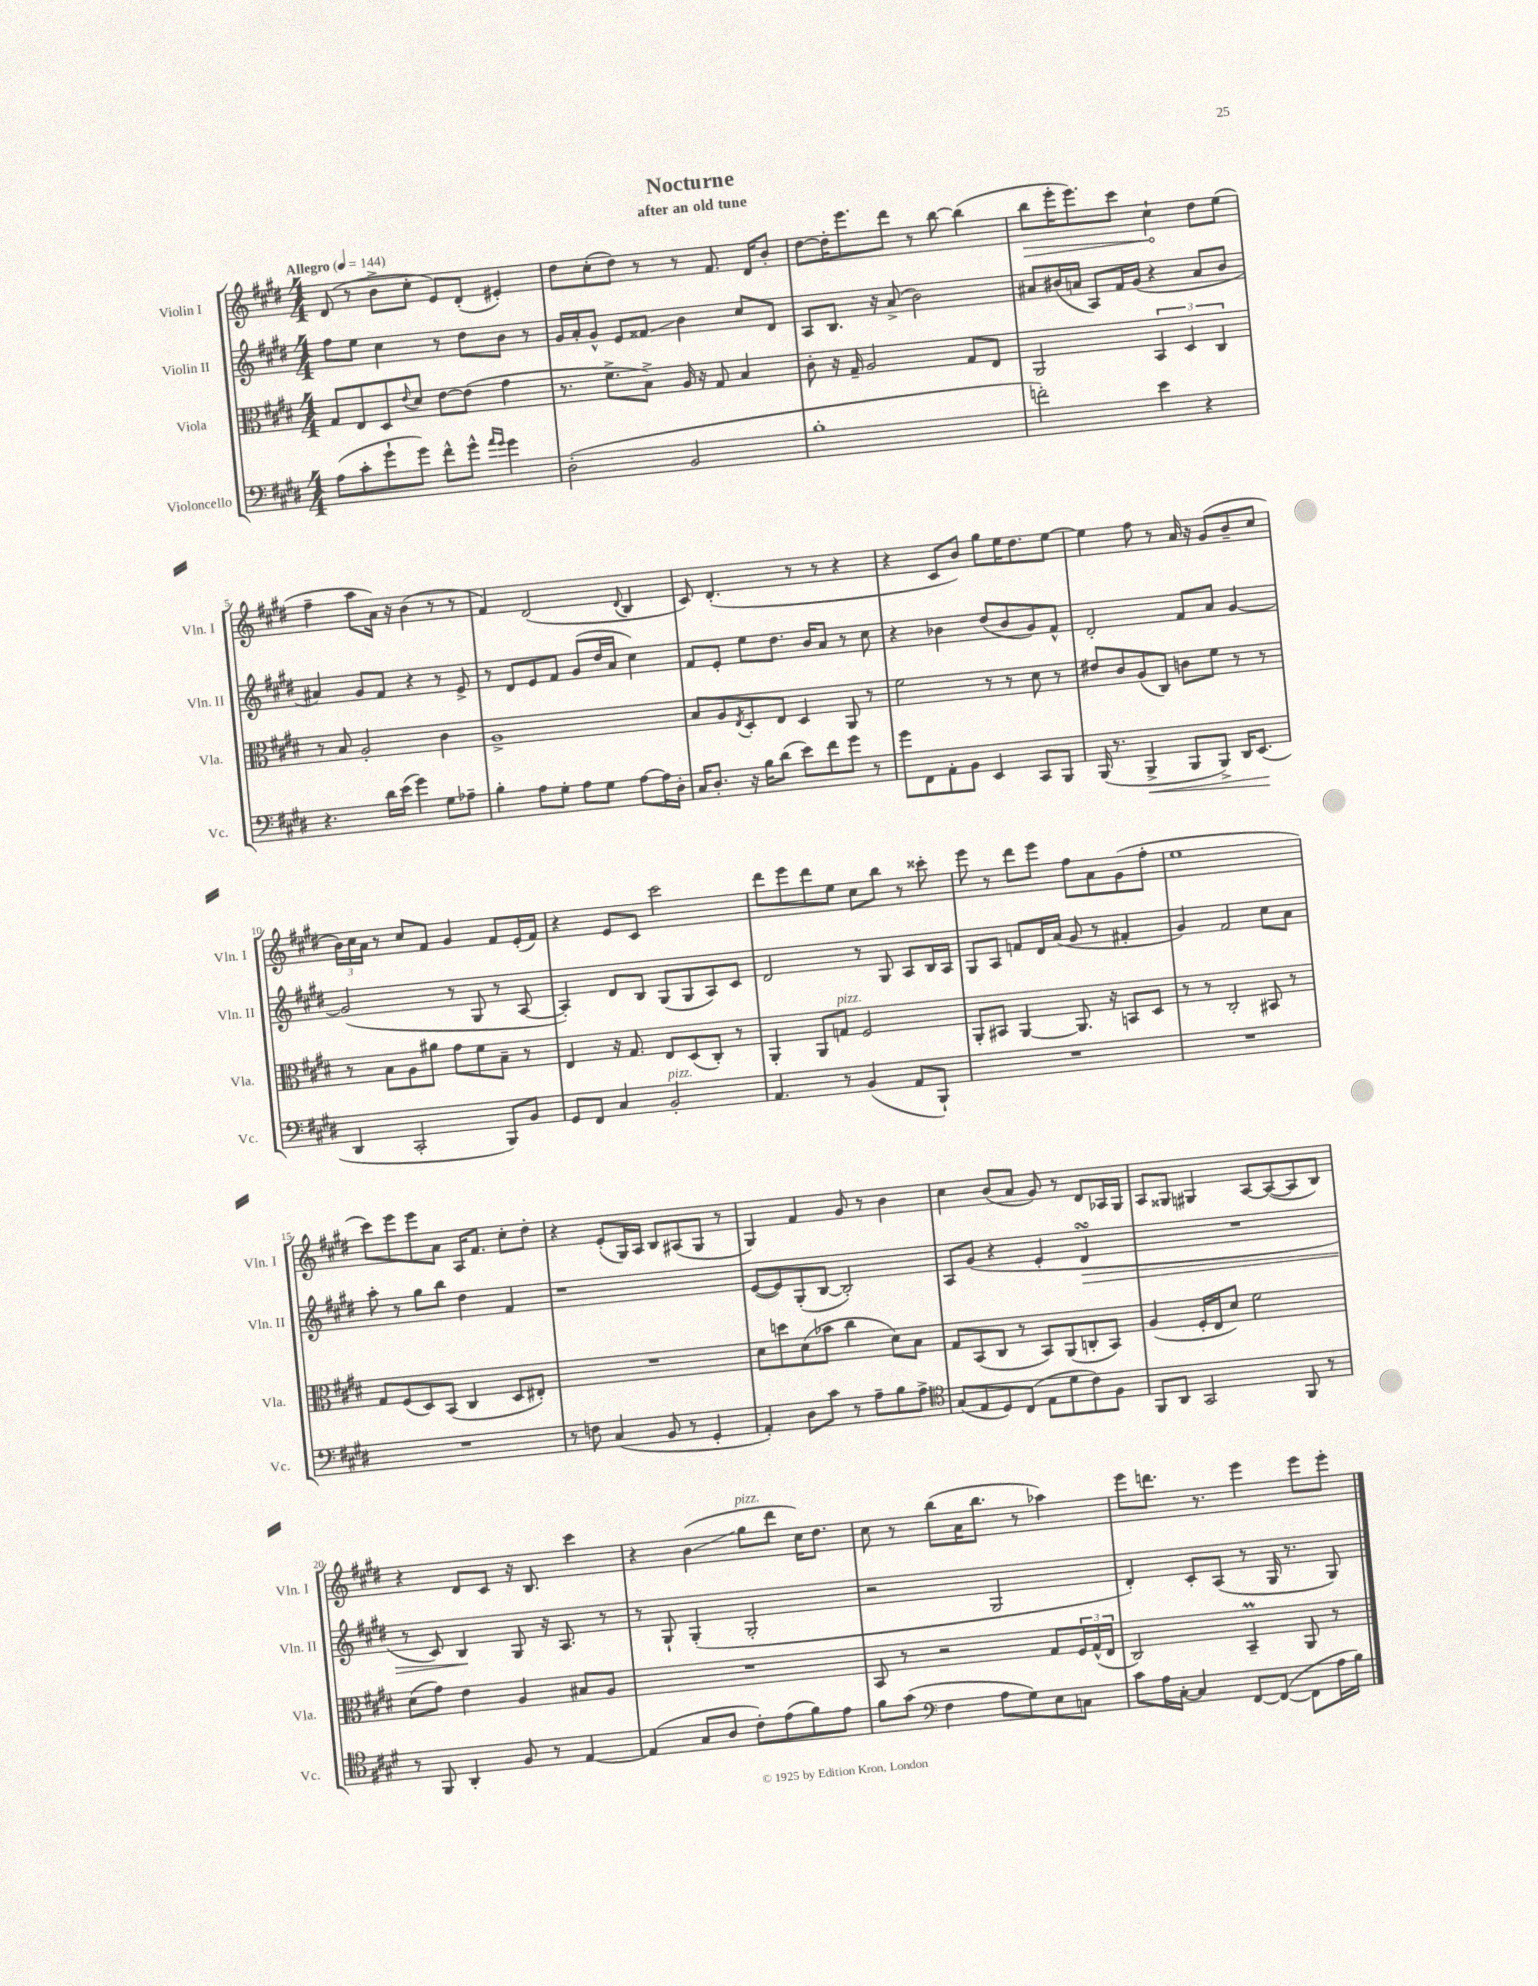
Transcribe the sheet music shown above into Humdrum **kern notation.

**kern	**kern	**kern	**kern
*staff4	*staff3	*staff2	*staff1
*clefF4	*clefC3	*clefG2	*clefG2
*k[f#c#g#d#]	*k[f#c#g#d#]	*k[f#c#g#d#]	*k[f#c#g#d#]
*M4/4	*M4/4	*M4/4	*M4/4
*MM144	*MM144	*MM144	*MM144
(8A	8G#	8ff#	(8d#
8c#'	8E	8ee	8r
8g#`	8D#	4cc#	8b^
.	8qqe	.	.
8g#)	8d#	.	8cc#'
8f#^^	[8e	8r	8e)
8g#^^	(8e]	8dd#	(8d#'
16qqa	.	.	.
16qqg#	.	.	.
4g#	4g#	8b	4e#')
.	.	8r	.
=	=	=	=
(2D#'	8.r	16g#	8dd#
.	.	16a'	.
.	.	8g#^^	(8cc#'
.	8.f#^	.	.
.	.	8e	8dd#)
.	8B^)	8f##	8r
2BB	16A	4b	8r
.	16r	.	.
.	8G#	.	8.f#
.	4B	8cc#	.
.	.	.	16d#
.	.	8d#	8b'
=	=	=	=
1B'	8c#'	8A	[8dd#
.	16r	8.B	16dd#']
.	16G#~	.	8.eee
.	2A	.	.
.	.	16r	.
.	.	(8a^	8ddd#
.	.	2b)	8r
.	.	.	[8bb
.	8G#	.	(4bb]
.	8E	.	.
=	=	=	=
2f')	2AA	8a#	8bb
.	.	(16b#	16eee'
.	.	16a	8.eee)
.	.	8A)	.
.	.	16f#	8ccc#
.	.	(16g#	.
4e	6BB	4r	4cc#`
.	6D#	.	.
4r	.	8a	8dd#
.	6C#	.	.
.	.	8b#	(8ee
=	=	=	=
4.r	8r	4a#)	4ff#~
.	8B	.	.
.	2A'	8g#	8aa
16d#	.	8f#	16a)
(16e	.	.	16r
4g#)	.	4r	(4b
8G#	4c#	8r	8r
8A-~	.	8e^	8r
=	=	=	=
4B'	1A^	8r	4f#)
.	.	8d#	.
8A	.	8e	(2d#
8G#'	.	8f#	.
8A	.	(8g#	.
8G#	.	16dd#	.
.	.	16a	.
.	.	.	8qqd#
[8A	.	4cc#)	4B
16A]	.	.	.
16D#'	.	.	.
=	=	=	=
16C#	8B	8f#	8c#)
8.D#'	.	.	.
.	8A	8e'	(4.d#'
.	8qE	.	.
16r	8D#'	8ee	.
16B	.	.	.
(8d#	8E	8.dd#	.
8e)	4D#	.	8r
.	.	16b	.
8f#	.	8a	8r
8g#	8AA	8r	4r
8r	8r	8cc#	.
=	=	=	=
8g#	2f#	4r	4r
8FF#	.	.	.
8AA'	.	4b-	8c#
8BB	.	.	8b)
4EE	8r	(8dd#	8gg#
.	8r	8b-	16ee
.	.	.	8.dd#
8CC#	8d#	8g#)	.
8BBB	8r	8f#^^	[8ee
=	=	=	=
(16BBB	8e#	2d#'	4ee]
8.r	.	.	.
.	8c#	.	.
4BBB^	(8A	.	8ff#
.	8C#)	.	8r
8BBB	8c	8f#	16a
.	.	.	16r
8BBB^)	8f#	8a	(8g#
16DD#	8r	[4g#	8b~
(8.EE	.	.	.
.	8r	.	8cc#
=	=	=	=
4DD#	8r	(2g#]	24b)
.	.	.	24cc#
.	.	.	24a
.	8B	.	8r
2CC#'	8A	.	8cc#
.	8a#	.	8f#
.	8g#	8r	4g#
.	8f#	8G#	.
8BBB)	8B~	8r	8f#
8BB	8r	[8A	(16e'
.	.	.	16f#)
=	=	=	=
8GG#	4E	4A'])	4r
8FF#	.	.	.
4C#	16r	8d#	8e
.	8.G#	.	.
.	.	8B	8c#
2BB'	8E	(8G#	2ccc#
.	(8D#	8G#	.
.	8C#')	8A)	.
.	8r	8c#	.
=	=	=	=
4.AA	4AA'	2d#	8ddd#
.	.	.	8eee
.	8AA	.	8ddd#
8r	8G	.	8ee
(4BB	2F#	8r	8cc#
.	.	8G#	8bb
8AA	.	8A	8r
8BBB`)	.	16B	8ccc##'
.	.	16A	.
=	=	=	=
1r	8AA'	8G#	8eee
.	8BB#	8A	8r
.	[4AA	8f	8ddd#
.	.	16d#	8eee
.	.	(16a	.
.	8.AA]	8g#	8ff#
.	.	8r	8a
.	16r	.	.
.	8BB	4f#'	(8g#
.	8D#	.	8ff#'
=	=	=	=
1r	8r	4g#)	1ee
.	8r	.	.
.	2C#'	2f#	.
.	8BB#	8cc#	.
.	8r	8a	.
=	=	=	=
1r	8G#	8aa'	8ccc#)
.	(8F#	8r	8eee
.	8D#)	8gg#	8eee
.	(8BB	8bb	8a
.	4C#	4dd#	16A
.	.	.	8.f#
.	8D#	4f#	8cc#'
.	8E#')	.	8dd#'
=	=	=	=
8r	1r	1r	4r
8F	.	.	.
(4C#	.	.	(8e'
.	.	.	16G#)
.	.	.	16A
8BB	.	.	8B
8r	.	.	(8A#
4GG#'	.	.	8G#
.	.	.	8r
=	=	=	=
4AA')	8d#	([8e	4G#)
.	8dd	8e])	.
8D#	(8d#	(8G#'	4f#
8c#	8b-	[8B	.
8r	4cc#	2B'])	8g#
8A~	.	.	8r
8B	8d#)	.	4b
8A^	8B	.	.
=	=	=	=
*clefC4	*	*	*
(8G#	8G#	8A	4cc#
8E	(8BB	(8g#	.
8D#)	8C#	4r	(8b
(8C#	8r	.	8a
8E	8BB)	4e'	8g#)
8d#	(8AA	.	8r
8c#)	8C'	4d#	8d#
8F#	8BB)	.	16A-
.	.	.	16G#
=	=	=	=
8FF#	(4A	1r	8A
8AA	.	.	8G##
2GG#	16F#'	.	4G#
.	16E	.	.
.	8d#)	.	.
.	2f#	.	[8A
.	.	.	(8A_
8FF#	.	.	8A]
8r	.	.	8B)
=	=	=	=
8r	(8d#	8r	4r
8FF#	8g#)	8c#)	.
4AA'	4e	4B	8d#
.	.	.	8c#
8F#	4A	8G#	16r
.	.	.	8.B
8r	.	16r	.
.	.	8.A	.
[4E	8B#	.	4ccc#
.	8A	8r	.
=	=	=	=
(4E]	1r	8r	4r
.	.	8G#`	.
8G#	.	(4G#'	(4b
8A	.	.	.
8c#')	.	2G#'	8gg#
(8e	.	.	8ddd#
8f#)	.	.	16cc#)
.	.	.	8.dd#
8e	.	.	.
=	=	=	=
8f#	8BB	2r	8cc#
(8g#	8r	.	8r
*clefF4	*	*	*
4F#	2r	.	(8bb
.	.	.	16a
.	.	.	8.bb
8A	.	2G#	.
8G#)	.	.	8r
8E	8G#	.	4aa-)
8C	24F#	.	.
.	(24G#^^	.	.
.	24E	.	.
=	=	=	=
8c#	2C#)	4d#')	8eee
16A	.	.	8.ddd
[16C#'	.	.	.
4C#]	.	8c#'	.
.	.	.	8.r
.	.	(8A	.
[8FF#	4BB~	8r	4eee
(8FF#_	.	16G#	.
.	.	8.r	.
8FF#]	8AA	.	8eee
16A	8r	8G#)	8eee'
16B)	.	.	.
==	==	==	==
*-	*-	*-	*-
